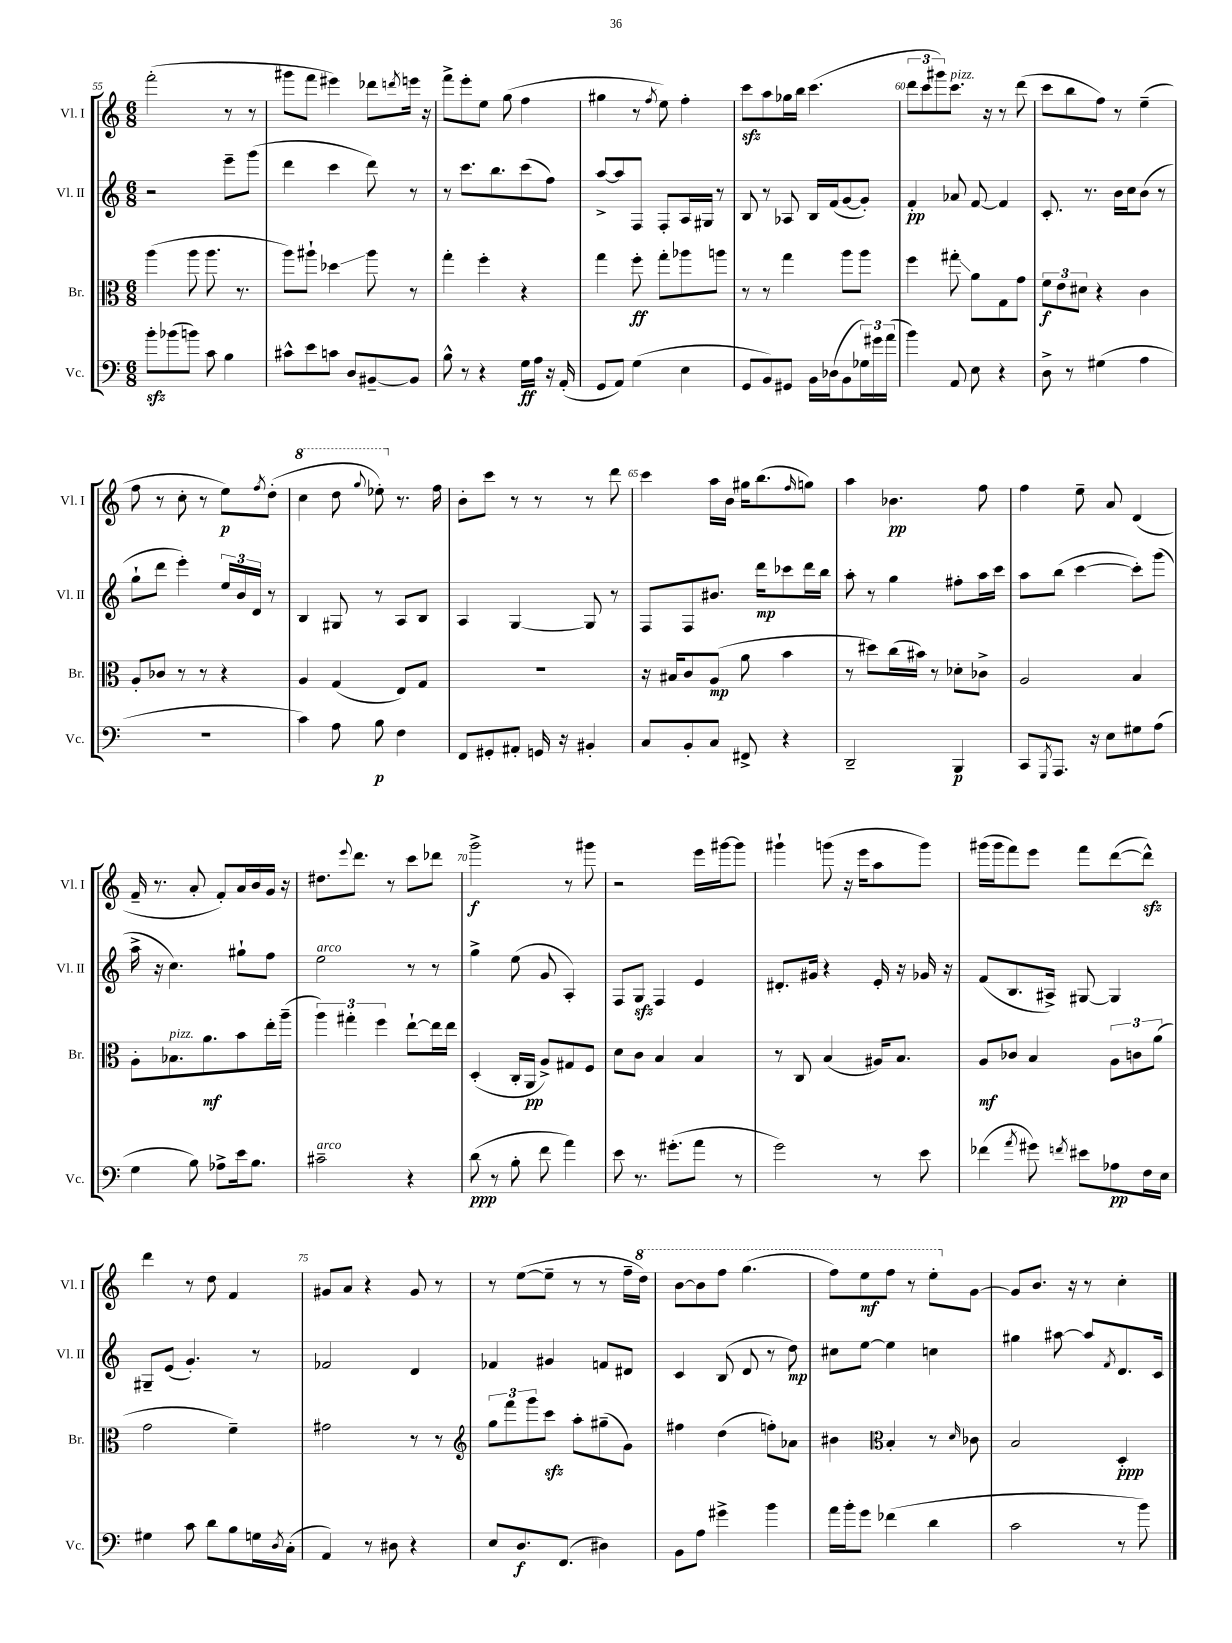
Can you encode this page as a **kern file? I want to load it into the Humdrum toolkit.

**kern	**kern	**kern	**kern
*staff4	*staff3	*staff2	*staff1
*clefF4	*clefC3	*clefG2	*clefG2
*k[]	*k[]	*k[]	*k[]
*M6/8	*M6/8	*M6/8	*M6/8
8b'\L	(4aa\	2r	(2fff'\
(8b-\	.	.	.
8b\J)	8aa\	.	.
8c\	8.aa\	.	.
4B\	.	8eee~\L	8r
.	8.r	.	.
.	.	(8ggg\J	8r
=	=	=	=
8c#^^\L	8aa\L)	4ddd\	8ggg#\L
8e\	8aa#`\J	.	8fff\J
8c\J	4dd-\	4ccc\	4eee#\)
8D/L	.	.	.
[8BB#~/	8aa#\	8ddd\)	8ddd-\L
.	.	.	8qddd/
8BB#/]J	8r	8r	16eee\Jk
.	.	.	16r
=	=	=	=
8B^^\	4gg'\	8r	8fff^\L
8r	.	8.ccc\L	8eee'\
4r	4ff'\	.	8ee\J
.	.	8.bb\	.
.	.	.	(8gg\
16G\LL	4r	(8ccc\	4ff\
16A\JJ	.	.	.
16r	.	8ff\J)	.
(16AA'/	.	.	.
=	=	=	=
8GG/L	4gg\	[8aa^/L	4gg#\
8AA/J)	.	8aa/]	.
(4G\	8ff'\	8F/J	8r
.	.	.	8qff/
.	8gg'\L	8F'/L	8ee\)
4E\	8aa-\	16A/L	4ff'\
.	.	16G#/JJ	.
.	8aa\J	8r	.
=	=	=	=
8GG/L	8r	8B/	8ccc\L
8BB/)	8r	8r	8aa\
8GG#/J	4gg\	8A-/	16gg-\L
.	.	.	16bb\JJ
16BB\LL	.	16B/LL	(4.ccc\
(16D-\J	.	(16f/J	.
8BB\	8aa\L	[8g/	.
24G-\L)	8aa\J	8g'/]J)	.
24g#\	.	.	.
(24a\JJ	.	.	.
=	=	=	=
4b\)	4ff\	4f'/	12ddd\L
.	.	.	12ccc\
.	.	.	12ggg#\)
8AA/	8gg#'\	8a-/	8.ccc\J
8E\	8a\L	[8f/	.
.	.	.	16r
4r	8G\	4f/]	8r
.	8g\J	.	(8ddd\
=	=	=	=
8D^\	12f\L	8.c'/	8ccc\L
.	12e\	.	.
8r	.	.	8bb\
.	12d#\J	.	.
.	.	8.r	.
(4G#\	4r	.	8ff\J)
.	.	16b\LL	8r
.	.	16cc\J	.
4A\	4c\	(8b\J	(4ee~\
.	.	8r	.
=	=	=	=
2.r	8A'/L	8gg`\L	8ff\
.	8c-/J	8ddd\J	8r
.	8r	4eee'\)	8cc'\
.	8r	.	8r
.	4r	24ee/LL	8ee\L)
.	.	24b/	.
.	.	24d/JJ	.
.	.	.	8qff/
.	.	8r	(8dd'\J
=	=	=	=
4c\)	4A/	4B/	4ccc\
8A\	(4G/	8G#/	8ddd\
.	.	.	8qqggg/
8B\	.	8r	8eee-'\)
4F\	8E/L)	8A/L	8.r
.	8G/J	8B/J	.
.	.	.	16ff\
=	=	=	=
8FF/L	2.r	4A/	8b'\L
8GG#'/	.	.	8ccc\J
8AA#'/J	.	[4G/	8r
16GG/	.	.	8r
16r	.	.	.
4BB#'/	.	8G/]	8r
.	.	8r	8ddd\
=	=	=	=
8C/L	16r	8F/L	4ccc\
.	16B#/LK	.	.
8BB'/	8c/	8F/	.
8C/J	(8A/J	8.b#/J	16aa\LL
.	.	.	16b\JJ
8FF#^/	8a\	.	16gg#\LK
.	.	16ddd\LK	(8.bb\
4r	4b\	8ccc-\	.
.	.	.	16qqff/
.	.	16ddd\L	8gg\J)
.	.	16bb\JJ	.
=	=	=	=
2DD~/	8r	8aa'\	4aa\
.	8dd#\L)	8r	.
.	(16cc\L	4gg\	4.b-\
.	16b#\JJ)	.	.
.	8r	.	.
4BBB/	8d-'\L	8ff#'\L	.
.	8c-^\J	16aa\L	8ff\
.	.	16ccc\JJ	.
=	=	=	=
8CC/L	2A/	8aa\L	4ff\
8qGGG/	.	.	.
8.AAA/J	.	(8bb\J	.
.	.	[4ccc\	8ee~\
16r	.	.	.
8E\L	.	.	8a/
8G#\	4B/	8ccc'\]L)	(4d/
(8A\J	.	(8ggg\J	.
=	=	=	=
4G\	8A'\L	16aa^\	16f~/
.	.	16r	8.r
.	8.B-\	4.cc\)	.
8B\)	.	.	8a'/
.	8.a\	.	.
8A-^\L	.	.	8f'/L)
16e\k	8b\	8gg#`\L	16a/L
8.B\J	.	.	16b/
.	16ee'\L	8ff\J	16g/JJ
.	(16aa~\JJ	.	16r
=	=	=	=
2c#~\	6aa\)	2ee\	8.dd#\L
.	6gg#'\	.	.
.	.	.	8qqeee/
.	.	.	8.ddd\J
.	6ff\	.	.
.	.	.	8r
4r	[8ee`\L	8r	8ccc\L
.	16ee\]L	8r	8ddd-\J
.	16ee\JJ	.	.
=	=	=	=
(8d\	(4D'/	4gg^\	2ggg^\
8r	.	.	.
8B'\	16C'/LL	(8ee\	.
.	16AA/JJ	.	.
8f\	8A^/L)	8g/	.
4a\)	8G#/	4A'/)	8r
.	8F/J	.	8ggg#\
=	=	=	=
8e\	8d\L	8F/L	2r
8.r	8c\J	8G/J	.
.	4B/	4F/	.
(8.g#'\L	.	.	.
8a\J	4B/	4e/	16eee\LL
.	.	.	[16ggg#\J
8r	.	.	8ggg#\]J
=	=	=	=
2g\)	8r	8.d#'/L	4ggg#`\
.	8C/	.	.
.	.	16g#/Jk	.
.	(4B/	4r	(8ggg\
.	.	.	16r
.	.	.	16eee\LK
8r	16A#/LK)	16e'/	8aa\
.	8.B/J	16r	.
8e\	.	16g-/	8ggg\J)
.	.	16r	.
=	=	=	=
(4f-\	8A/L	(8f/L	(16ggg#\LL
.	.	.	16ggg#\J
.	8c-/J	8.B/	8fff\)
8qa/	.	.	.
8g#\)	4B/	.	8eee\J
.	.	16A#^/Jk)	.
8qf/	.	.	.
8e#\L	.	[8G#/	8fff\L
8A-\	12A\L	4G#/]	([8ddd\
.	12c\	.	.
16F\L	.	.	8ddd^^\]J)
.	(12a\J	.	.
16E\JJ	.	.	.
=	=	=	=
4G#\	2g\	8G#~/L	4ddd\
.	.	(8e/J	.
8c\	.	4.g'/)	8r
8d\L	.	.	8dd\
8B\	4f~\)	.	4f/
16G\L	.	8r	.
8qD/	.	.	.
(16C'\JJ	.	.	.
=	=	=	=
4AA/)	2g#\	2f-/	8g#/L
.	.	.	8a/J
8r	.	.	4r
8D#\	.	.	.
4r	8r	4d/	8g#/
.	8r	.	8r
=	=	=	=
*	*clefG2	*	*
8E/L	12gg\L	4f-/	8r
.	12fff\	.	.
8.D/	.	.	([8ee\L
.	12ggg\	.	.
.	8ccc\J	4g#/	8ee~\]J
(8.FF/J	.	.	.
.	8aa'\L	.	8r
4D#\)	(8gg#~\	8f/L	8r
.	8g\J)	8d#/J	16ff~\LL
.	.	.	16ddd\JJ)
=	=	=	=
8BB\L	4ff#\	4c/	[8bb\L
8A\J	.	.	8bb\]
4g#^\	(4dd\	(8B/	8fff\J
.	.	8d/	(4.ggg\
4b\	8ff'\L)	8r	.
.	8a-\J	8dd\)	.
=	=	=	=
16a\LL	4b#\	8cc#\L	8fff\L)
16b'\J	.	.	.
8g\J	.	[8ee\J	8eee\
*	*clefC3	*	*
(4f-\	4B'/	4ee\]	8fff\J
.	.	.	8r
4d\	8r	4cc\	8eee'\L
.	16qqd/	.	.
.	8c-\	.	[8g\J
=	=	=	=
2c\	2B/	4gg#\	8g/]L
.	.	.	8.b/J
.	.	[8aa#\	.
.	.	.	16r
.	.	8aa#/]L	8r
.	.	8qf/	.
8r	4D'/	8.d/	4cc'\
8b\)	.	.	.
.	.	16c/Jk	.
==	==	==	==
*-	*-	*-	*-
